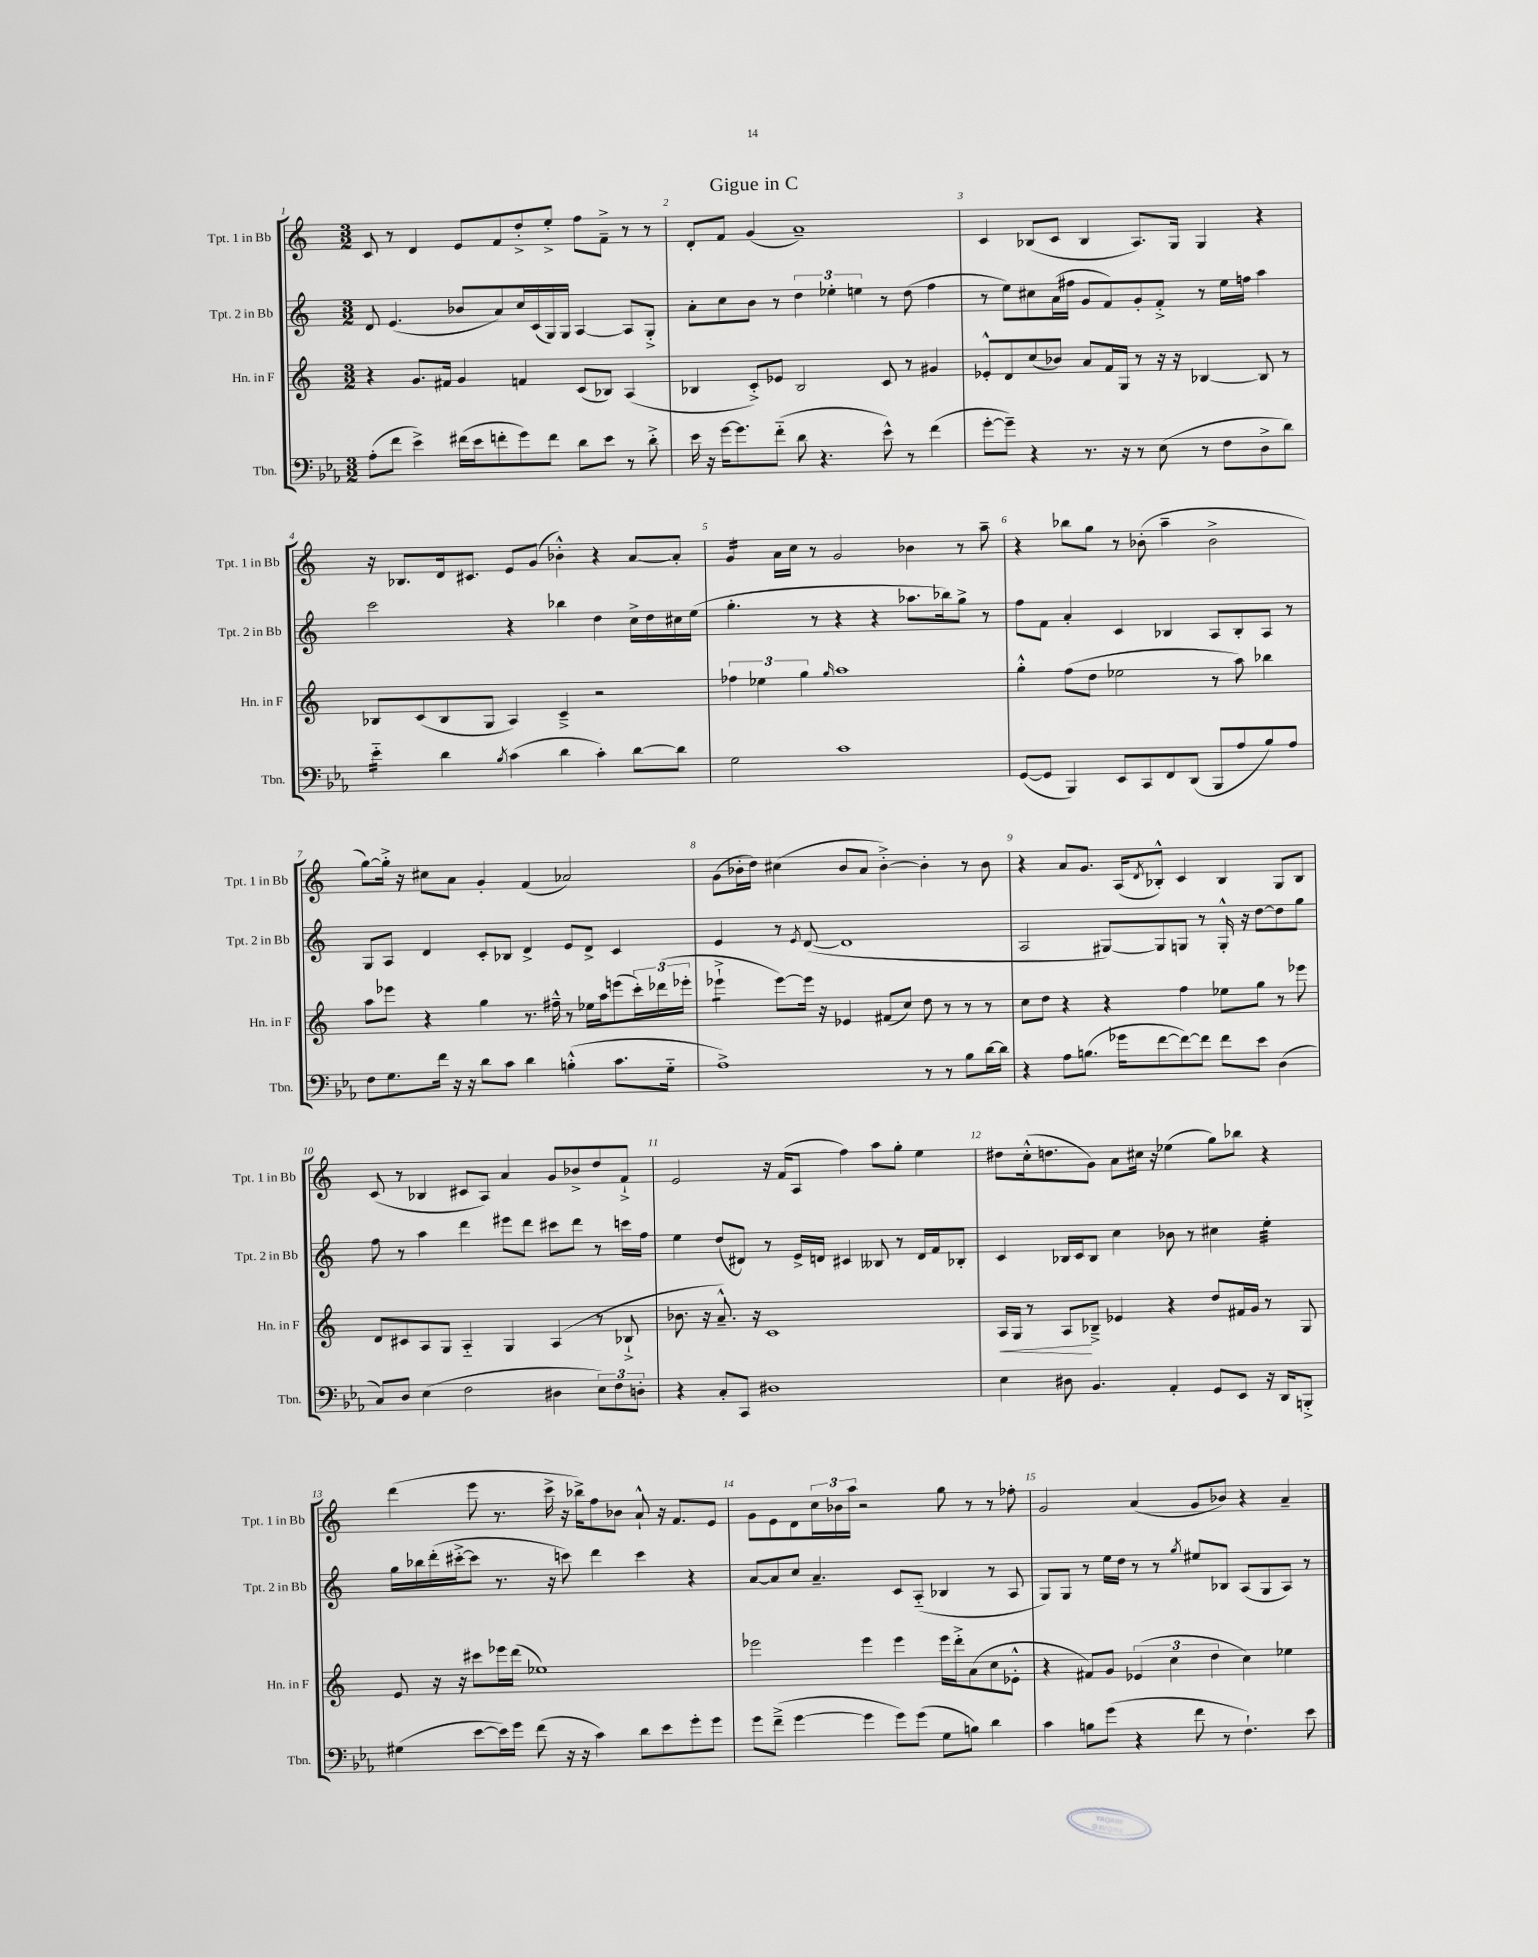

**kern	**kern	**kern	**kern
*staff4	*staff3	*staff2	*staff1
*clefF4	*clefG2	*clefG2	*clefG2
*k[b-e-a-]	*k[]	*k[]	*k[]
*M3/2	*M3/2	*M3/2	*M3/2
(8A-'	4r	8d	8c
8f	.	(4.e	8r
4e-^)	8.g	.	4d
.	16f#	.	.
(16f#	4g	8b-	8e
16e-	.	.	.
8f'	.	8a)	8f
8g)	4f	16cc	8dd'^
.	.	(16c	.
8f	.	16G)	8ee'^
.	.	16G	.
8d	(8c	[4A	8ff
8e-	8B-)	.	8f~^
8r	(4A	8A]	8r
8d'^	.	8G'^	8r
=	=	=	=
16e-	4B-	8a'	8d'
16r	.	.	.
[16g	.	8cc	8f
8.g]	.	.	.
.	8c'^)	8b	(4g
(8f'~	8e-	8r	.
8d	2B-	6dd	1a~)
4.r	.	.	.
.	.	6ee-'	.
.	.	6ee	.
8e-^^)	8c	8r	.
8r	8r	(8dd	.
(4f	4g#	4ff	.
=	=	=	=
[8g'	8e-'^^	8r	4c
8g~])	8d	8ee)	.
4r	(8cc	8cc#	(8B-
.	8b-)	(16a	8c
.	.	16ff#	.
8.r	8a	8g	4B-
.	16f	8f)	.
16r	16G	.	.
8r	8r	8g'	8.A)
(8E-	16r	8f'^	.
.	16r	.	16G
8r	[4B-	8r	4G
8F	.	16ee	.
.	.	16ff	.
8D^	8B-]	4aa	4r
8d)	8r	.	.
=	=	=	=
4e-'~	8B-	2ccc	16r
.	.	.	8.B-
.	(8c	.	.
4d	8B-	.	16d
.	.	.	8.c#
.	8G	.	.
8qB-	.	.	.
(4c	4A)	4r	8e
.	.	.	(8g
4d	4c~^	4bb-	4b-'^^)
4c')	2r	4dd	4r
[8d	.	16cc^	[8a
.	.	16dd	.
8d]	.	16cc#	8a']
.	.	(16ee	.
=	=	=	=
2G	6ff-	4.gg'	4g
.	6ee-	.	.
.	.	.	16a
.	.	.	16cc
.	6gg	.	.
.	.	8r	8r
.	16qqgg	.	.
1c	1aa	4r	2g
.	.	4r	.
.	.	8.aa-	4b-
.	.	16bb-)	.
.	.	8gg^	8r
.	.	8r	8aa~
=	=	=	=
([8GG	4gg'^^	8ff	4r
8GG]	.	8f	.
4BBB-)	(8ff	4a'	8bb-
.	8dd	.	8gg
8EE-	2ee-	4c	8r
8CC	.	.	(8b-'
8FF	.	4B-	4aa~
(8DD	.	.	.
8BBB-	8r	8A	2b-^
8A-	8aa)	8B-'	.
8B-)	4bb-	8A	.
8A-	.	8r	.
=	=	=	=
8F	8aa	8G	[8gg)
8.G	8eee-	8A	16gg'^]
.	.	.	16r
.	4r	4d	8cc#
16f	.	.	.
16r	.	.	8a
16r	.	.	.
8d	4gg	8c'	4g'
8c	.	8B-	.
4d	8.r	4d^	(4f
.	16ff#~^^	.	.
(4B'^^	8r	8e	2a-)
.	16ee-	8d^	.
.	16aa	.	.
8.c	(8eee	4c	.
.	24ccc')	.	.
.	(24ddd-	.	.
16G'~	.	.	.
.	24eee-'	.	.
=	=	=	=
1A-^)	4eee-`^	4e	(8g
.	.	.	16b-'
.	.	.	16dd)
.	[8eee-)	8r	(4cc#
.	.	8qe	.
.	16eee-]	([8d	.
.	16r	.	.
.	4e-	1d]	8b-
.	.	.	8a
.	(8f#	.	[4b-'^)
.	8cc)	.	.
8r	8dd	.	4b-']
8r	8r	.	.
8B-	8r	.	8r
[16d	8r	.	8b-
16d]	.	.	.
=	=	=	=
4r	8cc	2A	4r
.	8dd	.	.
8A-	4r	.	8a
(8.B	.	.	8.g
.	4r	[8G#)	.
16g-	.	.	(16A
.	.	.	8qd
[8f	.	8G#]	8B-'^^)
8f_)	4ff	8G	4c
8f]	.	8r	.
8f	8ee-	16G'^^	4B-
.	.	16r	.
8e-	8gg	[8dd	.
(4D	8r	8dd]	8G
.	8eee-	8gg	8B-
=	=	=	=
8C)	8d	8ff	(8c
8D	8c#	8r	8r
(4E-	8A	4aa	4B-
.	8G	.	.
2F	4A'~	4ddd	8c#
.	.	.	8A)
.	4G	8eee#	4a
.	.	8ddd	.
4D#	(4A	8ccc#	8g
.	.	8ddd	8b-^
12E-)	8r	8r	8dd
12F	.	.	.
.	8B-`^	16ccc	8f`^
12D'	.	.	.
.	.	16ff	.
=	=	=	=
4r	8.b-	4ee	2e
.	16r	.	.
8C'	8.a~^^)	(8dd	.
8CC	.	8d#)	.
.	16r	.	.
1D#	1c	8r	16r
.	.	.	(16f
.	.	16e^	8A
.	.	16d	.
.	.	4c#	4ff)
.	.	8B--	8aa
.	.	8r	8gg'
.	.	16d	4ee
.	.	16f	.
.	.	8B-'	.
=	=	=	=
4E-	16A	4c	8dd#
.	16G	.	.
.	8r	.	(16cc'^^
.	.	.	8.dd
8D#	8A	16B-	.
.	.	16c	.
4.BB-	8B-~^	8B-	8g)
.	4e-	4cc	8a
.	.	.	16cc#
.	.	.	16r
4AA-'	4r	8b-	(4ee-
.	.	8r	.
8GG	8dd	4cc#	8gg)
8EE-	16f#	.	8bb-
.	16g	.	.
16r	8r	4ee'	4r
16DD	.	.	.
8BBB'^	8G	.	.
=	=	=	=
(4G#	8e	16gg	(4ddd
.	.	16bb-	.
.	16r	(16ddd'	.
.	16r	[16ccc#'^	.
[8e-	8ccc#	8ccc#]	8eee
16e-])	16eee-	8.r	8.r
16g	(16ddd	.	.
(8f	1ee-)	.	.
.	.	16r	16ccc^
16r	.	8ccc)	16r
16r	.	.	16bb-^)
4c)	.	4ddd	8ff
.	.	.	8b-
8d	.	4ccc	8a`^^
8e-	.	.	16r
.	.	.	8.f
8g'	.	4r	.
8g	.	.	8e
=	=	=	=
8g	2eee-	[8a	8g
(8f~^	.	8a]	8e
[4g	.	8cc	8d
.	.	4.a~	24cc
.	.	.	24b-
.	.	.	24aa
4g]	4eee-	.	2r
8g)	4eee-	8c	.
(8g	.	(8A'~	.
8G	16eee-	4B-	8gg
.	16ddd'^	.	.
8B)	(8a	.	8r
4d	8cc	8r	8r
.	8e-'^^	8A	8ff-'
=	=	=	=
4c	4r	8G)	2g
.	.	8G	.
8B	8f#)	8r	.
(8g	8g	16ee	.
.	.	16dd	.
4r	(6e-	8r	(4a
.	.	8r	.
.	6cc	.	.
.	.	8qgg	.
8f	.	8ee#	8g
.	6dd	.	.
8r	.	8B-	8b-)
4.F`)	4cc)	(8A	4r
.	.	8G	.
.	4ee-	8A)	4a~
8e-	.	8r	.
==	==	==	==
*-	*-	*-	*-
